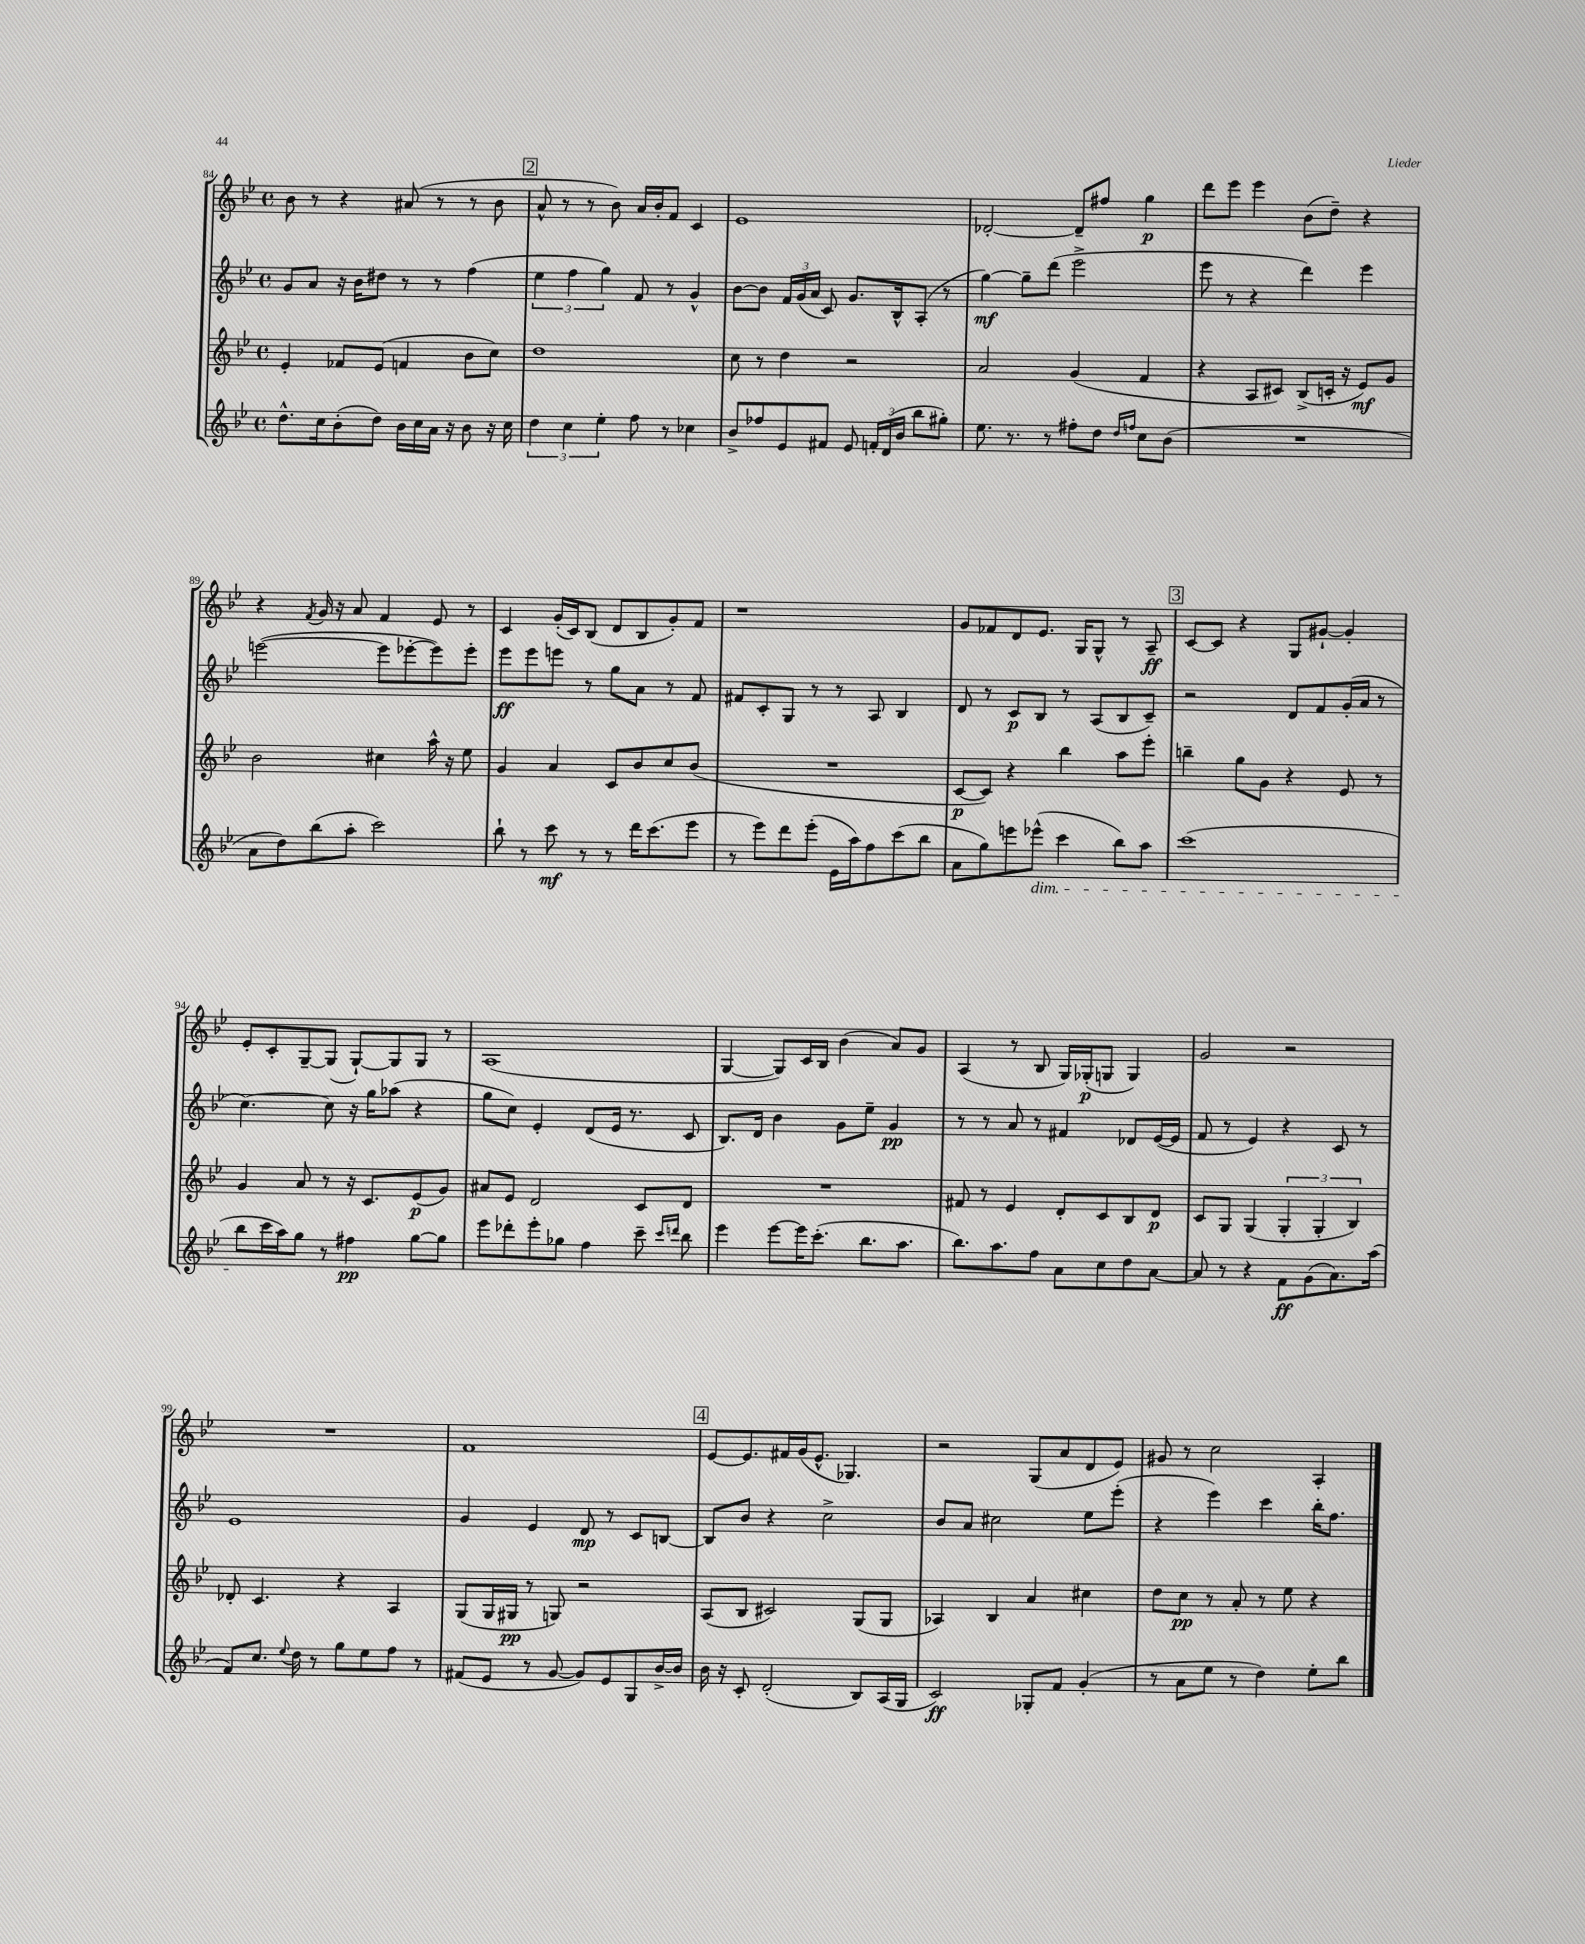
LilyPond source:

<<
\new StaffGroup <<
\new Staff = "s0" {
    \clef treble \key bes \major \defaultTimeSignature \time 4/4
    \autoBeamOff bes'8 r8 r4 ais'8( r8 r8 bes'8 |
    \mark \markup { \box "2" } a'8-^ r8 r8 bes'8) a'16[ bes'16-. f'8] c'4 |
    ees'1 |
    des'2~-. des'8[-- fis''8] g''4\p |
    d'''8[ ees'''8] ees'''4 bes'8[( d''8]--) r4 |
    r4 \acciaccatura { f'8 } g'16 r16 a'8 f'4 ees'8 r8 |
    c'4 g'16[-.( c'16) bes8]( d'8[ bes8 g'8-.) f'8] |
    r1 |
    g'8[ fes'8 d'8 ees'8.] g16[ g8]-^ r8 a8--\ff |
    \mark \markup { \box "3" } c'8[~ c'8] r4 g8[ gis'8]~-! gis'4-. |
    ees'8[-. c'8-. g8~-- g8]( g8[~-!) g8 g8] r8 |
    a1( |
    g4~ g8[) c'16 bes16] bes'4( a'8[) g'8] |
    a4( r8 bes8 g16[) ges16-.\p( g8] g4) |
    g'2 r2 |
    R1 |
    f'1 |
    \mark \markup { \box "4" } ees'8[~ ees'8. fis'16 g'16( ees'8.]-^ ges4.) |
    r2 g8[( a'8 d'8 ees'8]) |
    gis'8 r8 c''2 a4-. \bar "|." |
}
\new Staff = "s1" {
    \clef treble \key bes \major \defaultTimeSignature \time 4/4
    \autoBeamOff g'8[ a'8] r16 bes'16[ dis''8] r8 r8 f''4( |
    \mark \markup { \box "2" } \tuplet 3/2 { ees''4 f''4 g''4) } f'8 r8 g'4-^ |
    bes'8[~ bes'8] \tuplet 3/2 { f'16[ g'16( a'16] } c'8) g'8.[ bes16-^ a8]-.( r8 |
    g''4~\mf) g''8[-- d'''8]( ees'''2-> |
    ees'''8 r8 r4 d'''4) ees'''4 |
    e'''2~( e'''8[ ees'''8~-. ees'''8) ees'''8]-. |
    ees'''8[\ff ees'''8 e'''8] r8 g''8[ a'8] r8 f'8 |
    fis'8[ c'8-. g8] r8 r8 a8 bes4 |
    d'8 r8 c'8[\p bes8] r8 a8[( bes8 c'8]--) |
    \mark \markup { \box "3" } r2 d'8[ f'8 g'16-.( a'16] r8 |
    c''4.~) c''8 r16 g''16[ aes''8]( r4 |
    g''8[ c''8]) ees'4-. d'8[( ees'16] r8. c'8 |
    bes8.[) d'16] bes'4 g'8[ ees''8]-- g'4\pp |
    r8 r8 a'8 r8 fis'4 des'8[ ees'16~( ees'16] |
    f'8 r8 ees'4) r4 c'8 r8 |
    ees'1 |
    g'4 ees'4 d'8\mp r8 c'8[ b8]~ |
    \mark \markup { \box "4" } b8[ bes'8] r4 c''2-> |
    bes'8[ a'8] cis''2 ees''8[ ees'''8]-.( |
    r4 ees'''4) c'''4 bes''16[-. f''8.] \bar "|." |
}
\new Staff = "s2" {
    \clef treble \key bes \major \defaultTimeSignature \time 4/4
    \autoBeamOff ees'4-. fes'8[ ees'8]( f'4 bes'8[ c''8]) |
    \mark \markup { \box "2" } d''1 |
    c''8 r8 d''4 r2 |
    a'2 g'4( f'4 |
    r4 a8[ cis'8]) bes8[->( c'16]-. r16 ees'8[\mf) g'8] |
    bes'2 cis''4 a''16-^ r16 ees''8 |
    g'4 a'4 c'8[ bes'8 c''8 bes'8]( |
    R1 |
    c'8[~\p c'8]) r4 bes''4 a''8[ ees'''8]-. |
    \mark \markup { \box "3" } b''4-- g''8[ g'8] r4 ees'8 r8 |
    g'4 a'8 r8 r16 c'8.[ ees'8\p( g'8]) |
    ais'8[ ees'8] d'2 c'8[ d'8] |
    R1 |
    fis'8 r8 ees'4 d'8[-. c'8 bes8 d'8]\p |
    c'8[ g8] g4( \tuplet 3/2 { g4-. g4-. bes4) } |
    des'8-. c'4. r4 a4 |
    g8[( g16 gis16]\pp r8 g8) r2 |
    \mark \markup { \box "4" } a8[( bes8] cis'2) g8[( g8] |
    aes4) bes4 a'4 cis''4 |
    d''8[ c''8]\pp r8 a'8-. r8 ees''8 r4 \bar "|." |
}
\new Staff = "s3" {
    \clef treble \key bes \major \defaultTimeSignature \time 4/4
    \autoBeamOff d''8.[-^ c''16 bes'8-.( d''8]) bes'16[ c''16 a'16] r16 bes'8 r16 c''16 |
    \mark \markup { \box "2" } \tuplet 3/2 { d''4 c''4 ees''4-. } f''8 r8 ces''4 |
    bes'8[-> fes''8 ees'8 fis'8] ees'8 \tuplet 3/2 { f'16[-. d'16( bes'16] } bes''8[ gis''8]-.) |
    ees''8. r8. r8 fis''8[-. d''8] \grace { d''16[ f''16] } c''8[ bes'8]( |
    R1 |
    a'8[ d''8) bes''8( a''8]-. c'''2) |
    bes''8-! r8 c'''8\mf r8 r8 d'''16[ c'''8.( ees'''8] |
    r8 ees'''8[) d'''8 ees'''8]-.( ees'16[ a''16) f''8 c'''8( bes''8] |
    a'8[ g''8) e'''8 ees'''8]-^\dim( c'''4 bes''8[) a''8] |
    \mark \markup { \box "3" } c'''1( |
    bes''8[\! c'''16 a''16) g''8] r8 fis''4\pp g''8[~ g''8] |
    ees'''8[ des'''8-. ees'''8-. ges''8] f''4 c'''8-- \grace { c'''16[ d'''16] } bes''8 |
    ees'''4 ees'''8[~ ees'''16 c'''8.]-.( bes''8.[ a''8.] |
    bes''8.[) a''8. f''8] a'8[ c''8 d''8 a'8]~ |
    a'8 r8 r4 f'8[\ff g'8( a'8.) a''16]( |
    f'8[) c''8.] \appoggiatura { ees''8 } d''16 r8 g''8[ ees''8 f''8] r8 |
    fis'8[( ees'8] r8 g'8~ g'8[) ees'8 g8 bes'16~-> bes'16] |
    \mark \markup { \box "4" } bes'16 r16 c'8-. d'2-.( bes8[) a16( g16] |
    c'2\ff) ges8[-. f'8] g'4-.( |
    r8 a'8[ ees''8] r8 d''4) ees''8[-. bes''8] \bar "|." |
}
>>
>>
\layout { \context { \Score currentBarNumber = #84 } }
